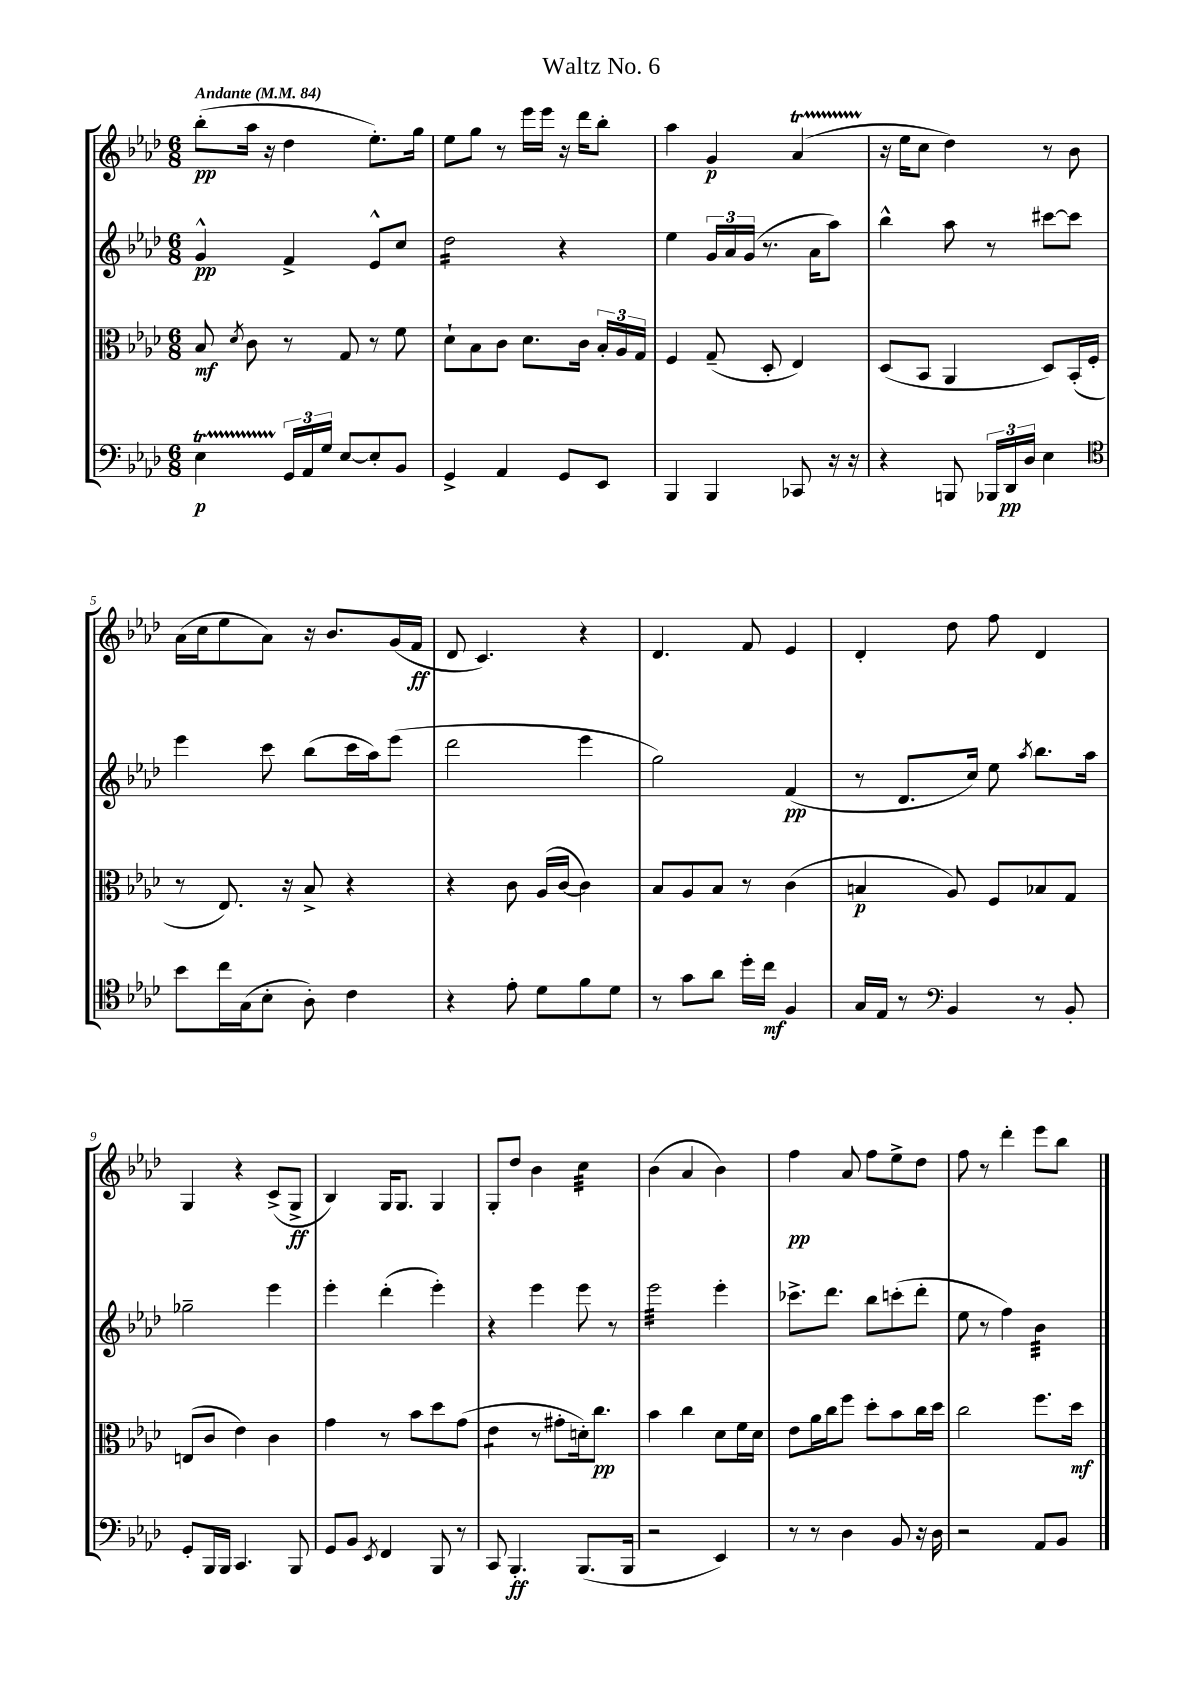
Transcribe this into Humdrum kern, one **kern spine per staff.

**kern	**kern	**kern	**kern
*staff4	*staff3	*staff2	*staff1
*clefF4	*clefC3	*clefG2	*clefG2
*k[b-e-a-d-]	*k[b-e-a-d-]	*k[b-e-a-d-]	*k[b-e-a-d-]
*M6/8	*M6/8	*M6/8	*M6/8
*MM84	*MM84	*MM84	*MM84
4E-	8B-	4g^^	(8bb-'
.	8qd-	.	.
.	8c	.	16aa-
.	.	.	16r
24GG	8r	4f^	4dd-
24AA-	.	.	.
24G	.	.	.
[8E-	8G	.	.
8E-']	8r	8e-^^	8.ee-')
8BB-	8f	8cc	.
.	.	.	16gg
=	=	=	=
4GG^	8d-`	2dd-	8ee-
.	8B-	.	8gg
4AA-	8c	.	8r
.	8.d-	.	16eee-
.	.	.	16eee-
8GG	.	4r	16r
.	16c	.	16ddd-
8EE-	24B-'	.	8bb-'
.	24A-	.	.
.	24G	.	.
=	=	=	=
4BBB-	4F	4ee-	4aa-
4BBB-	(8G~	24g	4g
.	.	24a-	.
.	.	(24g	.
.	8D-'	8.r	.
8CC-	4E-)	.	(4a-
.	.	16a-	.
16r	.	8aa-)	.
16r	.	.	.
=	=	=	=
4r	(8D-	4bb-^^	16r
.	.	.	16ee-
.	8BB-	.	8cc
8BBB	4AA-	8aa-	4dd-)
24BBB-	.	8r	.
24DD-	.	.	.
24D-	.	.	.
4E-	8D-)	[8ccc#	8r
.	(16BB-'	8ccc#]	8b-
.	16F'	.	.
=	=	=	=
*clefC4	*	*	*
8b-	8r	4eee-	(16a-
.	.	.	16cc
16cc	8.E-)	.	8ee-
(16G	.	.	.
8B-'	.	8ccc	8a-)
.	16r	.	.
8A-')	8B-^	(8bb-	16r
.	.	.	8.b-
4c	4r	16ccc	.
.	.	16aa-)	.
.	.	(8eee-	(16g
.	.	.	16f
=	=	=	=
4r	4r	2ddd-	8d-
.	.	.	4.c)
8e-'	8c	.	.
8d-	(16A-	.	.
.	[16c	.	.
8f	4c])	4eee-	4r
8d-	.	.	.
=	=	=	=
8r	8B-	2gg)	4.d-
8g	8A-	.	.
8a-	8B-	.	.
16dd-'	8r	.	8f
16cc	.	.	.
4F	(4c	(4f	4e-
=	=	=	=
16G	4B	8r	4d-'
16E-	.	.	.
8r	.	8.d-	.
*clefF4	*	*	*
4BB-	8A-)	.	8dd-
.	.	16cc)	.
.	8F	8ee-	8ff
.	.	8qaa-	.
8r	8B-	8.bb-	4d-
8BB-'	8G	.	.
.	.	16aa-	.
=	=	=	=
8GG'	(8E	2gg-~	4G
16BBB-	8c	.	.
16BBB-	.	.	.
4.CC	4e-)	.	4r
.	4c	4eee-	(8c^
8BBB-	.	.	8G^
=	=	=	=
8GG	4g	4eee-'	4B-)
8BB-	.	.	.
8qEE-	.	.	.
4FF	8r	(4ddd-'	16G
.	.	.	8.G
.	8b-	.	.
8BBB-	8dd-	4eee-')	4G
8r	(8g	.	.
=	=	=	=
8CC	4e-	4r	8G'
4.BBB-'	.	.	8dd-
.	8r	4eee-	4b-
.	8g#'	.	.
(8.BBB-	16d')	8eee-	4cc
.	8.cc	.	.
.	.	8r	.
16BBB-	.	.	.
=	=	=	=
2r	4b-	2eee-	(4b-
.	4cc	.	4a-
4EE-)	8d-	4eee-'	4b-)
.	16f	.	.
.	16d-	.	.
=	=	=	=
8r	8e-	8.ccc-^	4ff
8r	16a-	.	.
.	16cc	8.ddd-	.
4D-	8ff	.	8a-
.	8dd-'	8bb-	8ff
8BB-	8b-	(8ccc'	8ee-^
16r	16cc	8ddd-'	8dd-
16D-	16dd-	.	.
=	=	=	=
2r	2cc	8ee-	8ff
.	.	8r	8r
.	.	4ff)	4ddd-'
8AA-	8.ff	4b-	8eee-
8BB-	.	.	8bb-
.	16dd-	.	.
==	==	==	==
*-	*-	*-	*-
